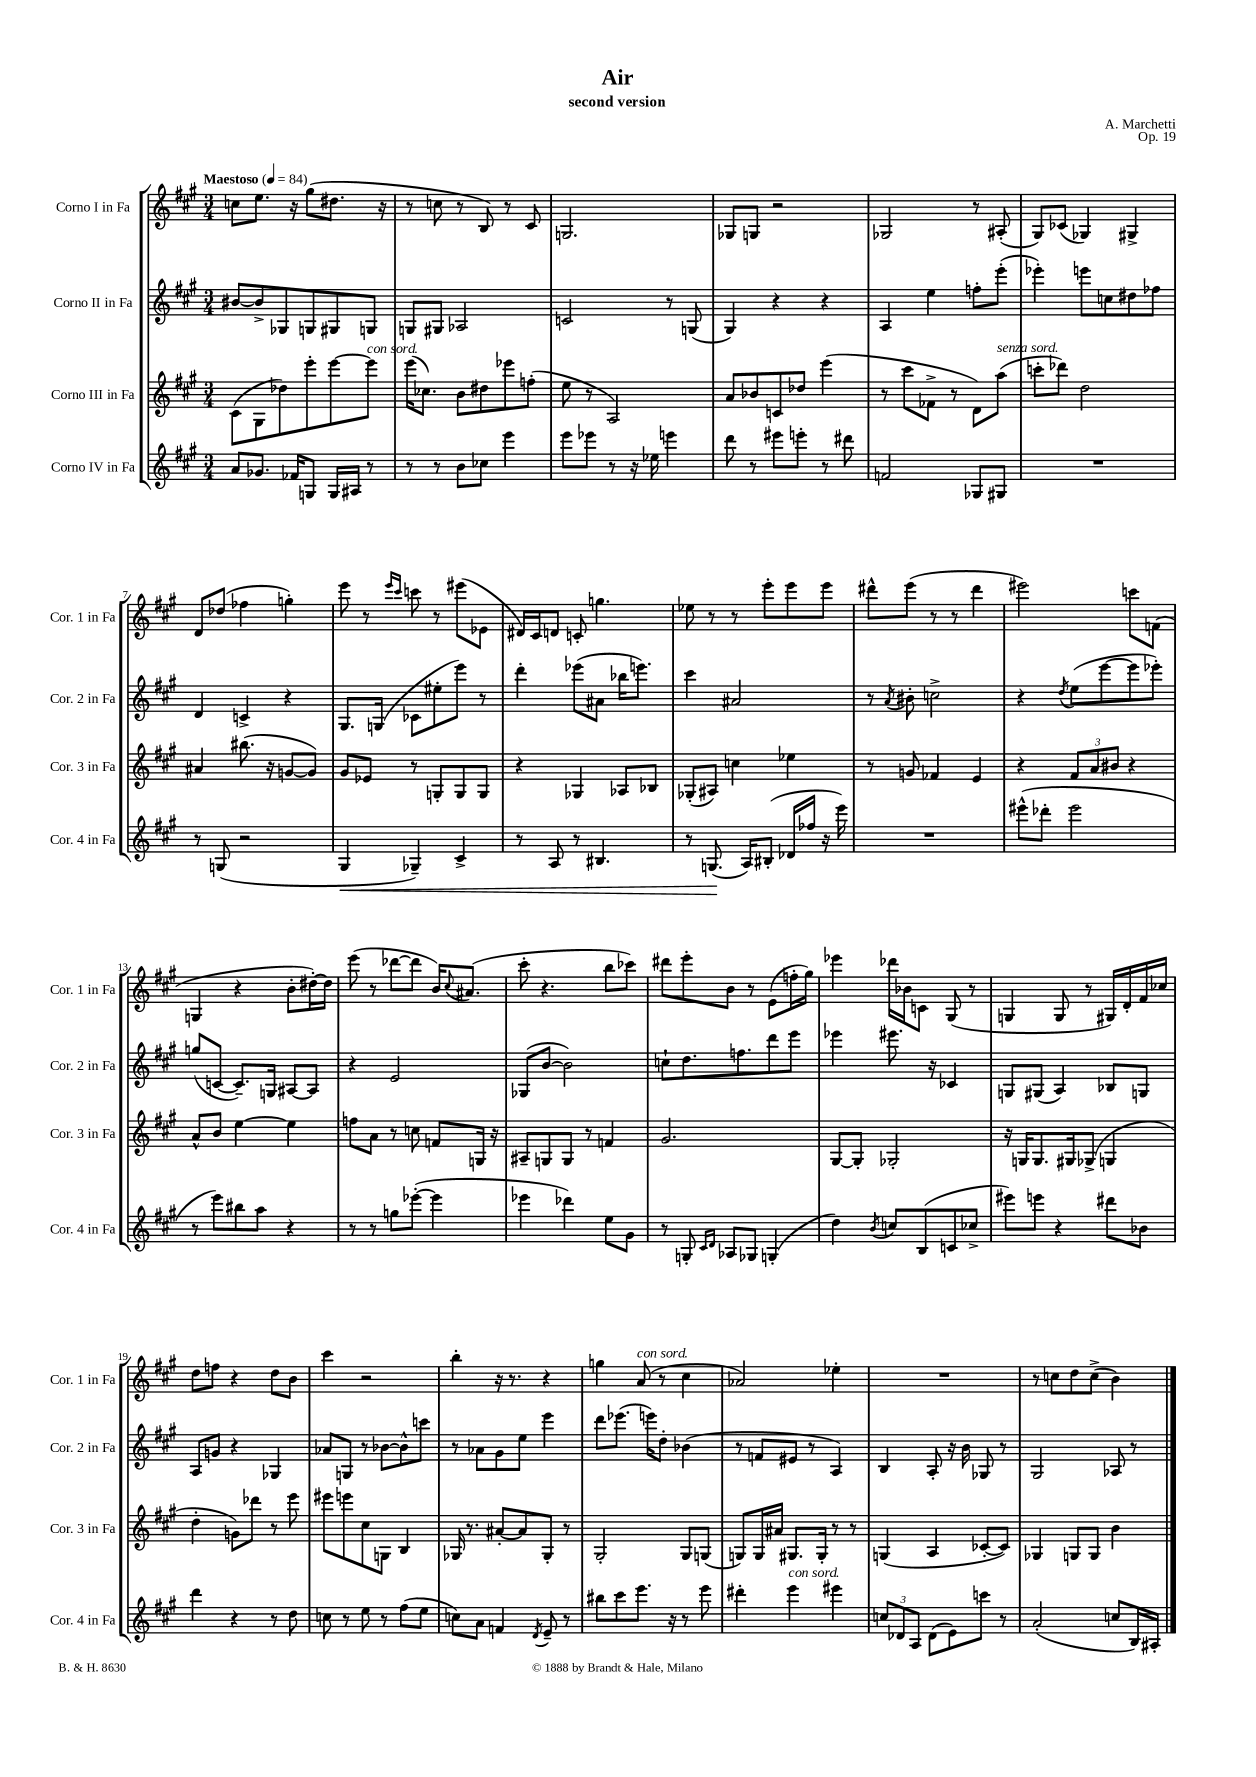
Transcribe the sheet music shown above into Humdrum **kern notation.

**kern	**kern	**kern	**kern
*staff4	*staff3	*staff2	*staff1
*clefG2	*clefG2	*clefG2	*clefG2
*k[f#c#g#]	*k[f#c#g#]	*k[f#c#g#]	*k[f#c#g#]
*M3/4	*M3/4	*M3/4	*M3/4
*MM84	*MM84	*MM84	*MM84
8a	(8c#	[8b#	8cc
8.g-	8G#	8b#^]	8.ee
.	8dd-)	8G-	.
16f-	.	.	16r
8G	8eee'	8G	(8gg#
16G	[8eee	8G#	8.dd#
16A#	.	.	.
8r	8eee]	8G	.
.	.	.	16r
=	=	=	=
8r	(16eee	8G	8r
.	8.cc-)	.	.
8r	.	8G#	8cc
8b	8b	2A-	8r
8cc-	8dd#	.	8B)
4eee	8eee-	.	8r
.	(8ff'	.	8c#
=	=	=	=
8eee	8ee	2c	2.G
8eee-	8r	.	.
8r	2A)	.	.
16r	.	.	.
16ee-	.	.	.
4eee	.	8r	.
.	.	(8G	.
=	=	=	=
8ddd	8a	4G#)	8G-
8r	8b-	.	8G
8eee#	8c	4r	2r
8eee'	8dd-	.	.
8r	(4eee	4r	.
8ddd#	.	.	.
=	=	=	=
2f	8r	4A	2G-
.	8ccc#	.	.
.	8f-^	4ee	.
.	8r	.	.
8G-	8d)	8ff'	8r
8G#	(8aa	(8eee'	(8A#'
=	=	=	=
2.r	8ccc'	4eee-')	8G#)
.	8ddd-)	.	(8c-
.	2dd	8eee	4G-)
.	.	8cc	.
.	.	8dd#	4G#^
.	.	8ff-	.
=	=	=	=
8r	4a#	4d	8d
(8G	.	.	(8dd-
2r	(8.bb#	4c^	4ff-
.	16r	.	.
.	[8g	4r	4gg')
.	8g])	.	.
=	=	=	=
4G#	8g#	8.G#	8eee
.	8e-	.	8r
.	.	(16G	.
.	.	.	16qqeee
.	.	.	16qqccc#
4G-~)	8r	8c-	8ccc
.	8G'	8ee#'	8r
4c#^	8G	8eee)	(8eee#
.	8G	8r	8e-
=	=	=	=
8r	4r	4ddd'	16d#)
.	.	.	16c#
8A	.	.	8d
8r	4G-	(8eee-	8c'
4.B#	.	8a#	4.gg
.	8A-	16bb-	.
.	.	8.eee)	.
.	8B-	.	.
=	=	=	=
8r	(8G-'	4ccc#	8ee-
(8.G	8A#)	.	8r
.	4cc	2a#	8r
16A)	.	.	.
(8B#'	.	.	8eee'
16d-	4ee-	.	8eee
16ff-	.	.	.
16r	.	.	8eee
16eee)	.	.	.
=	=	=	=
2.r	8r	8r	8ddd#^^
.	.	8qa	.
.	8g	8b#'	(8eee
.	4f-	2cc^	8r
.	.	.	8r
.	4e	.	4ddd#
=	=	=	=
(8eee#^^	4r	4r	2eee#)
8ddd-'	.	.	.
.	.	8qdd	.
2eee#	12f#	(8ee	.
.	12a	.	.
.	.	[8eee	.
.	12b#	.	.
.	4r	8eee]	8ccc
.	.	8eee-')	(8f
=	=	=	=
8r	8a^^	(8gg	4G
8eee)	8b	[8c	.
8bb#	[4ee	8.c~])	4r
8aa	.	.	.
.	.	16G	.
4r	4ee]	[8A#	8b'
.	.	8A#]	[16dd#')
.	.	.	16dd#]
=	=	=	=
8r	8ff	4r	(8eee
8r	8a	.	8r
8gg	8r	2e	[8ddd-
([8eee-'	8cc	.	8ddd-]
4eee-]	8f	.	16b)
.	.	.	8qqcc#
.	.	.	(8.a#
.	16G	.	.
.	16r	.	.
=	=	=	=
4eee-	8A#~	(8G-	8ccc#'
.	8G	[8b	4.r
4ddd-)	8G	2b])	.
.	8r	.	.
8ee	4f	.	8bb
8g#	.	.	8ccc-)
=	=	=	=
8r	2.g#	8cc`	8ddd#
8G'	.	8.dd	8eee'
16qqc#	.	.	.
16qqd	.	.	.
8A-	.	.	8b
.	.	8.ff	.
8G-	.	.	8r
(4G'	.	8ddd	(8e
.	.	8eee	16ff'
.	.	.	16gg#)
=	=	=	=
4dd)	[8G#	4eee-	4eee-
.	8G#']	.	.
8qb	.	.	.
8cc	2G-'	8.eee#	16ddd-
.	.	.	16b-
(8B	.	.	8c
.	.	16r	.
8c	.	4c-	(8G#
8cc-^	.	.	8r
=	=	=	=
8eee#)	16r	8G	4G
.	16G	.	.
8eee	8.G	(8G#	.
4r	.	4A)	8G
.	16G#	.	.
.	(8G-^	.	8r
8ddd#	4G	8B-	16G#)
.	.	.	16d'
8b-	.	8G	16f#
.	.	.	16cc-
=	=	=	=
4ddd	4dd'	8A	8dd
.	.	8g	8ff
4r	8g)	4r	4r
.	8ddd-	.	.
8r	8r	4G-	8dd
8dd	8eee	.	8b
=	=	=	=
8cc	8eee#	8a-	4ccc#
8r	8eee	8G	.
8ee	8cc#	8r	2r
8r	8G	[8b-	.
(8ff#	4B	8b-^^]	.
8ee	.	8ccc	.
=	=	=	=
8cc)	16G-	8r	4bb'
.	8.r	.	.
8a	.	8a-	.
4f	[8a#'	8g#	16r
.	.	.	8.r
.	8a#]	8ee	.
8qd	.	.	.
8e~	8G-'	4eee	4r
8r	8r	.	.
=	=	=	=
8bb#	2G#'	8ddd	4gg
8ccc#	.	(8.eee-	.
8.eee	.	.	(8a
.	.	16eee)	.
.	.	8dd'	8r
16r	.	.	.
8r	8G#	(4b-	4cc#
8eee	(8G	.	.
=	=	=	=
4ddd#'	8G)	8r	2a-)
.	16G	8f	.
.	16a#	.	.
4eee	8.G#	8e#	.
.	.	8r	.
.	16G#'	.	.
4eee#	8r	4A)	4ee-'
.	8r	.	.
=	=	=	=
12cc	(4G	4B	2.r
12d-	.	.	.
12A	.	.	.
(8d-	4A	8A'	.
8e)	.	16r	.
.	.	16b	.
8ccc	[8c-'	8G-	.
8r	8c-])	8r	.
=	=	=	=
(2a'	4G-	2G#	8r
.	.	.	8cc
.	8G	.	8dd
.	8G	.	(8cc^
8cc	4b	8A-	4b)
16B)	.	8r	.
16A#'	.	.	.
==	==	==	==
*-	*-	*-	*-
